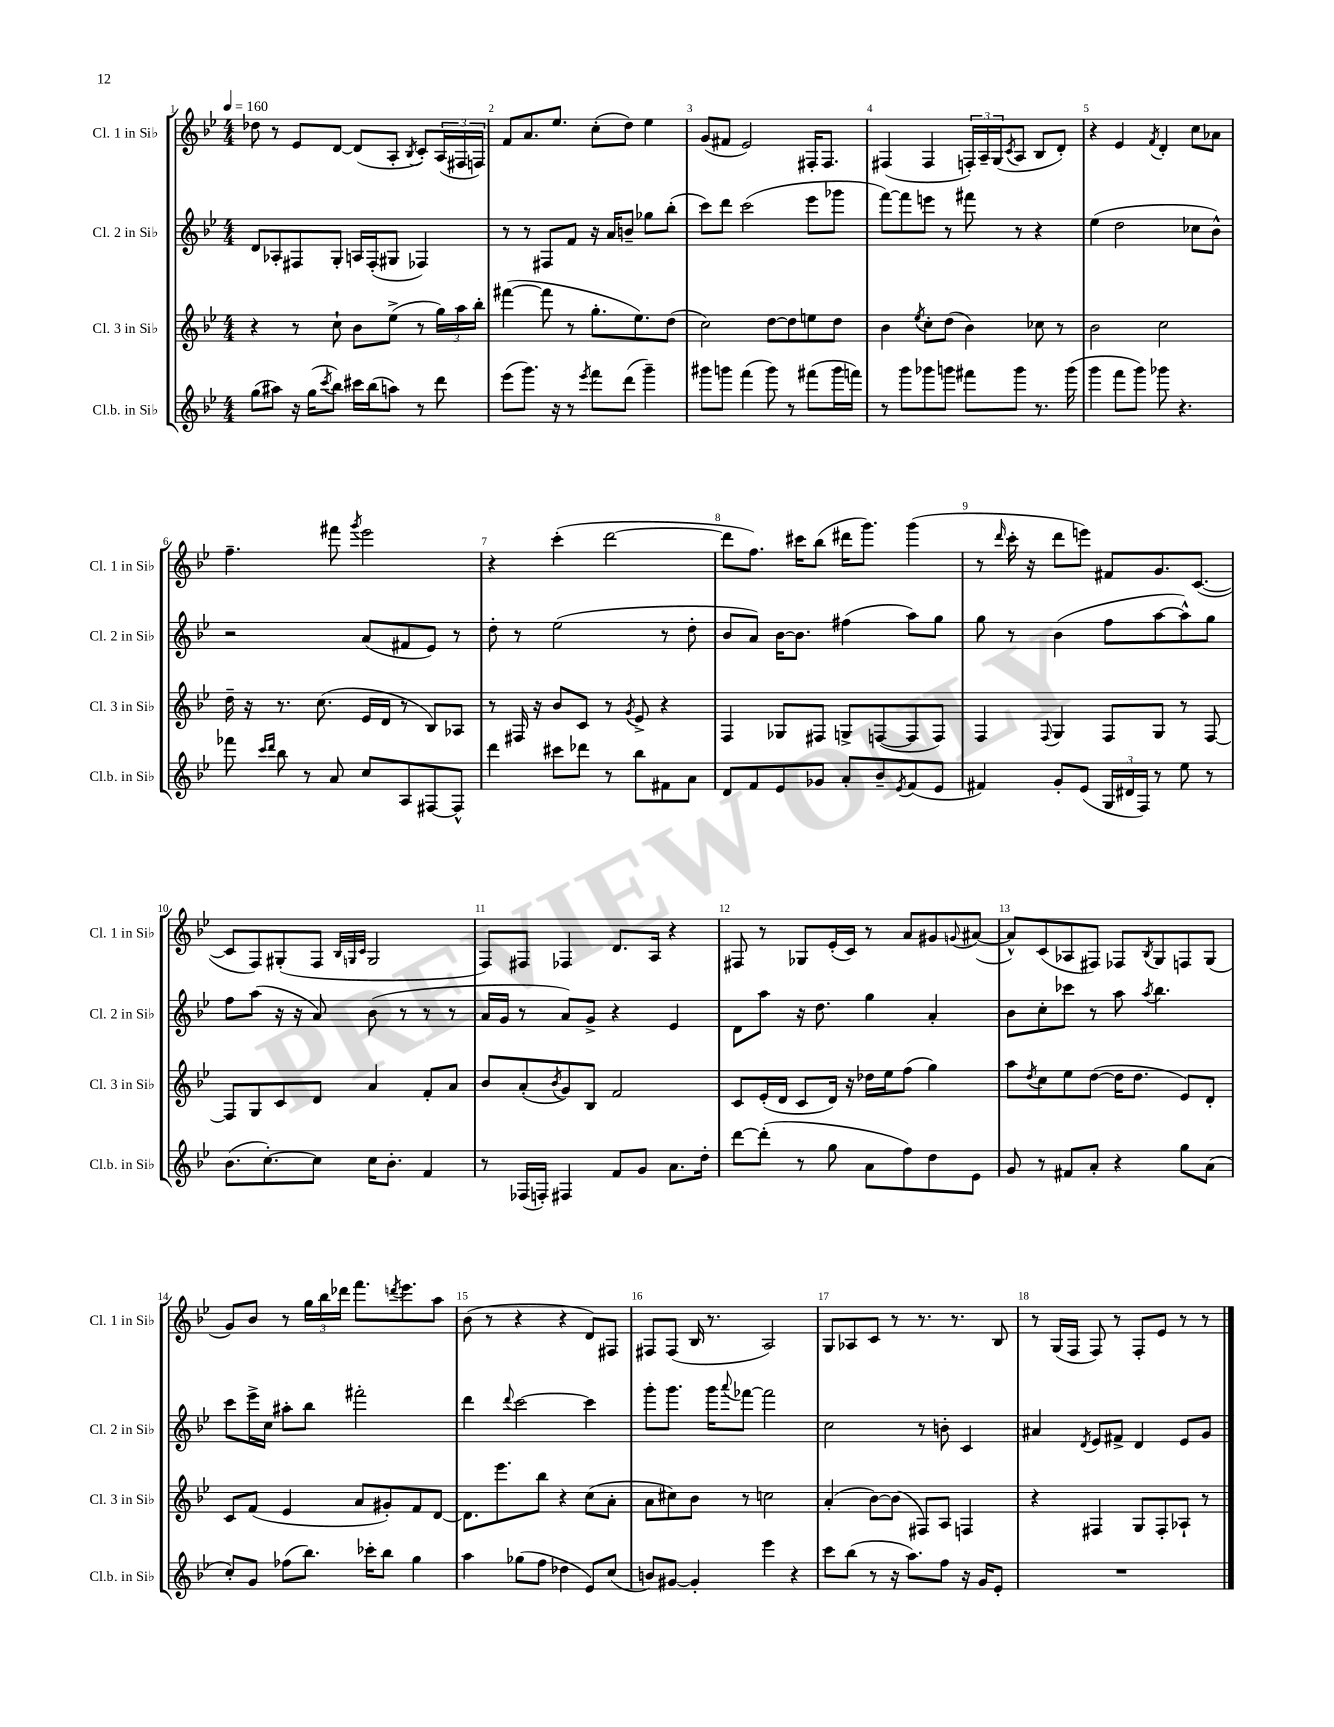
<<
\new StaffGroup <<
\new Staff = "s0" \with { instrumentName = "Cl. 1 in Sib" shortInstrumentName = "Cl. 1 in Sib" } {
    \clef treble \key bes \major \numericTimeSignature \time 4/4 \tempo 4 = 160
    des''8 r8 ees'8 d'8~ d'8( a8-. \acciaccatura { bes8 } c'8-.) \tuplet 3/2 { a16( fis16 f16) } |
    f'8 a'8. ees''8. c''8-.( d''8) ees''4 |
    g'8( fis'8 ees'2) fis16-. fis8. |
    fis4( fis4 \tuplet 3/2 { f16-.) a16-- g16( } \acciaccatura { c'8 } a8 bes8 d'8-.) |
    r4 ees'4 \acciaccatura { f'8 } d'4-. c''8 aes'8 |
    f''4.-- fis'''8 \acciaccatura { g'''8 } ees'''2 |
    r4 c'''4-.( d'''2~ |
    d'''8 f''8.) cis'''16 bes''8( dis'''16 g'''8.) g'''4( |
    r8 \grace { d'''16 } c'''16-. r16 d'''8 e'''8) fis'8 g'8. c'8.~( |
    c'8 f8) gis8-.( f8 \grace { bes32 g32 c'32 } g2 |
    f8) fis8 fes4 d'8. a16 r4 |
    fis8 r8 ges8 ees'16-.( c'16) r8 a'8 gis'8 \appoggiatura { g'8 } ais'8~( |
    ais'8-^) c'8( aes8 fis8) fes8 \acciaccatura { bes8 } g8 f8 g8( |
    g'8) bes'8 r8 \tuplet 3/2 { g''16 bes''16 des'''16 } f'''8. \acciaccatura { d'''8 } ees'''8. a''8 |
    bes'8( r8 r4 r4 d'8) fis8 |
    fis8 fis8( bes16 r8. a2) |
    g8 aes8 c'8 r8 r8. r8. bes8 |
    r8 g16( f16 f8) r8 f8-. ees'8 r8 r8 \bar "|." |
}
\new Staff = "s1" \with { instrumentName = "Cl. 2 in Sib" shortInstrumentName = "Cl. 2 in Sib" } {
    \clef treble \key bes \major \numericTimeSignature \time 4/4
    d'8 aes8-. fis8 g8-. a16 fis16-.( gis8 fes4) |
    r8 r8 fis8 f'8 r16 a'16 b'8-- ges''8 bes''8-.( |
    c'''8) d'''8 c'''2( ees'''8 ges'''8 |
    f'''8~) f'''8 e'''8 r8 fis'''8 r8 r4 |
    ees''4( d''2 ces''8 bes'8-^) |
    r2 a'8( fis'8 ees'8) r8 |
    d''8-. r8 ees''2( r8 d''8-. |
    bes'8 a'8) bes'16~ bes'8. fis''4( a''8) g''8 |
    g''8 r8 bes'4( f''8 a''8~ a''8-^) g''8 |
    f''8 a''8( r16 r16 a'8) bes'8( r8 r8 r8 |
    a'16 g'16 r8 a'8) g'8-> r4 ees'4 |
    d'8 a''8 r16 d''8. g''4 a'4-. |
    bes'8 c''8-. ces'''8 r8 a''8 \acciaccatura { a''8 } bes''4. |
    c'''8 ees'''16-> c''16 ais''8-. bes''8 fis'''2-. |
    d'''4 \appoggiatura { d'''8 } c'''2~ c'''4 |
    g'''8-. g'''8. g'''16 \appoggiatura { a'''8 } fes'''8~ fes'''2 |
    c''2 r8 b'8-. c'4 |
    ais'4 \acciaccatura { d'8 } ees'8 fis'8-> d'4 ees'8 g'8 \bar "|." |
}
\new Staff = "s2" \with { instrumentName = "Cl. 3 in Sib" shortInstrumentName = "Cl. 3 in Sib" } {
    \clef treble \key bes \major \numericTimeSignature \time 4/4
    r4 r8 c''8-! bes'8 ees''8->( r8 \tuplet 3/2 { g''16) a''16 bes''16-. } |
    fis'''4~( fis'''8 r8 g''8.-. ees''8.) d''8( |
    c''2) d''8~ d''8 e''8 d''8 |
    bes'4 \acciaccatura { ees''8 } c''8-. d''8( bes'4) ces''8 r8 |
    bes'2 c''2 |
    d''16-- r16 r8. c''8.( ees'16 d'16 r8 bes8) aes8 |
    r8 fis16 r16 bes'8 c'8 r8 \acciaccatura { g'8 } ees'8-> r4 |
    f4 ges8 fis8 g8-> f8~( f8 f8) |
    f4 \appoggiatura { f8 } g4 f8 g8 r8 f8~ |
    f8 g8 c'8 d'8 a'4 f'8-. a'8 |
    bes'8 a'8-.( \acciaccatura { bes'8 } g'8) bes8 f'2 |
    c'8 ees'16-.( d'16 c'8 d'16) r16 des''16 ees''16 f''8( g''4) |
    a''8 \acciaccatura { d''8 } c''8 ees''8 d''8~( d''16 d''8. ees'8) d'8-. |
    c'8 f'8( ees'4 a'8 gis'8-.) f'8 d'8~ |
    d'8. ees'''8. bes''8 r4 c''8( a'8-. |
    a'8 cis''8) bes'8 r8 c''2 |
    a'4-.( bes'8~) bes'8( fis8) a8 f4 |
    r4 fis4 g8 fis8-. aes8-! r8 \bar "|." |
}
\new Staff = "s3" \with { instrumentName = "Cl.b. in Sib" shortInstrumentName = "Cl.b. in Sib" } {
    \clef treble \key bes \major \numericTimeSignature \time 4/4
    g''8( ais''8) r16 g''16( \acciaccatura { c'''8 } bes''8) cis'''16 bes''16( a''8) r8 d'''8 |
    ees'''8( g'''8.) r16 r8 \acciaccatura { ees'''8 } f'''8 d'''8( g'''4--) |
    gis'''8 g'''8 f'''4( g'''8) r8 fis'''8( g'''16 f'''16) |
    r8 g'''8 ges'''8 g'''8 fis'''8 g'''8 r8. g'''16( |
    g'''4 f'''8 g'''8) ges'''8 r4. |
    fes'''8 \grace { c'''16 d'''16 } bes''8 r8 a'8 c''8 a8 fis8~ fis8-^ |
    d'''4 cis'''8 des'''8 r8 bes''8 fis'8 a'8 |
    d'8 f'8 ees'8 ges'8 a'8-. bes'8-- \acciaccatura { ees'8 } f'8( ees'8 |
    fis'4) g'8-. ees'8( \tuplet 3/2 { g16 dis'16 f16) } r8 ees''8 r8 |
    bes'8.( c''8.~-.) c''8 c''16 bes'8.-. f'4 |
    r8 fes16( f16-.) fis4 f'8 g'8 a'8. d''16-. |
    d'''8~ d'''8-.( r8 g''8 a'8 f''8) d''8 ees'8 |
    g'8 r8 fis'8 a'8-. r4 g''8 a'8( |
    c''8-.) g'8 fes''8( bes''8.) ces'''16-. bes''8 g''4 |
    a''4 ges''8( f''8 des''4 ees'8) c''8( |
    b'8) gis'8~ gis'4-. ees'''4 r4 |
    c'''8 bes''8( r8 r16 a''8.) f''8 r16 g'16 ees'8-. |
    R1 \bar "|." |
}
>>
>>
\layout { \context { \Score \override BarNumber.break-visibility = ##(#f #t #t) barNumberVisibility = #all-bar-numbers-visible } }
